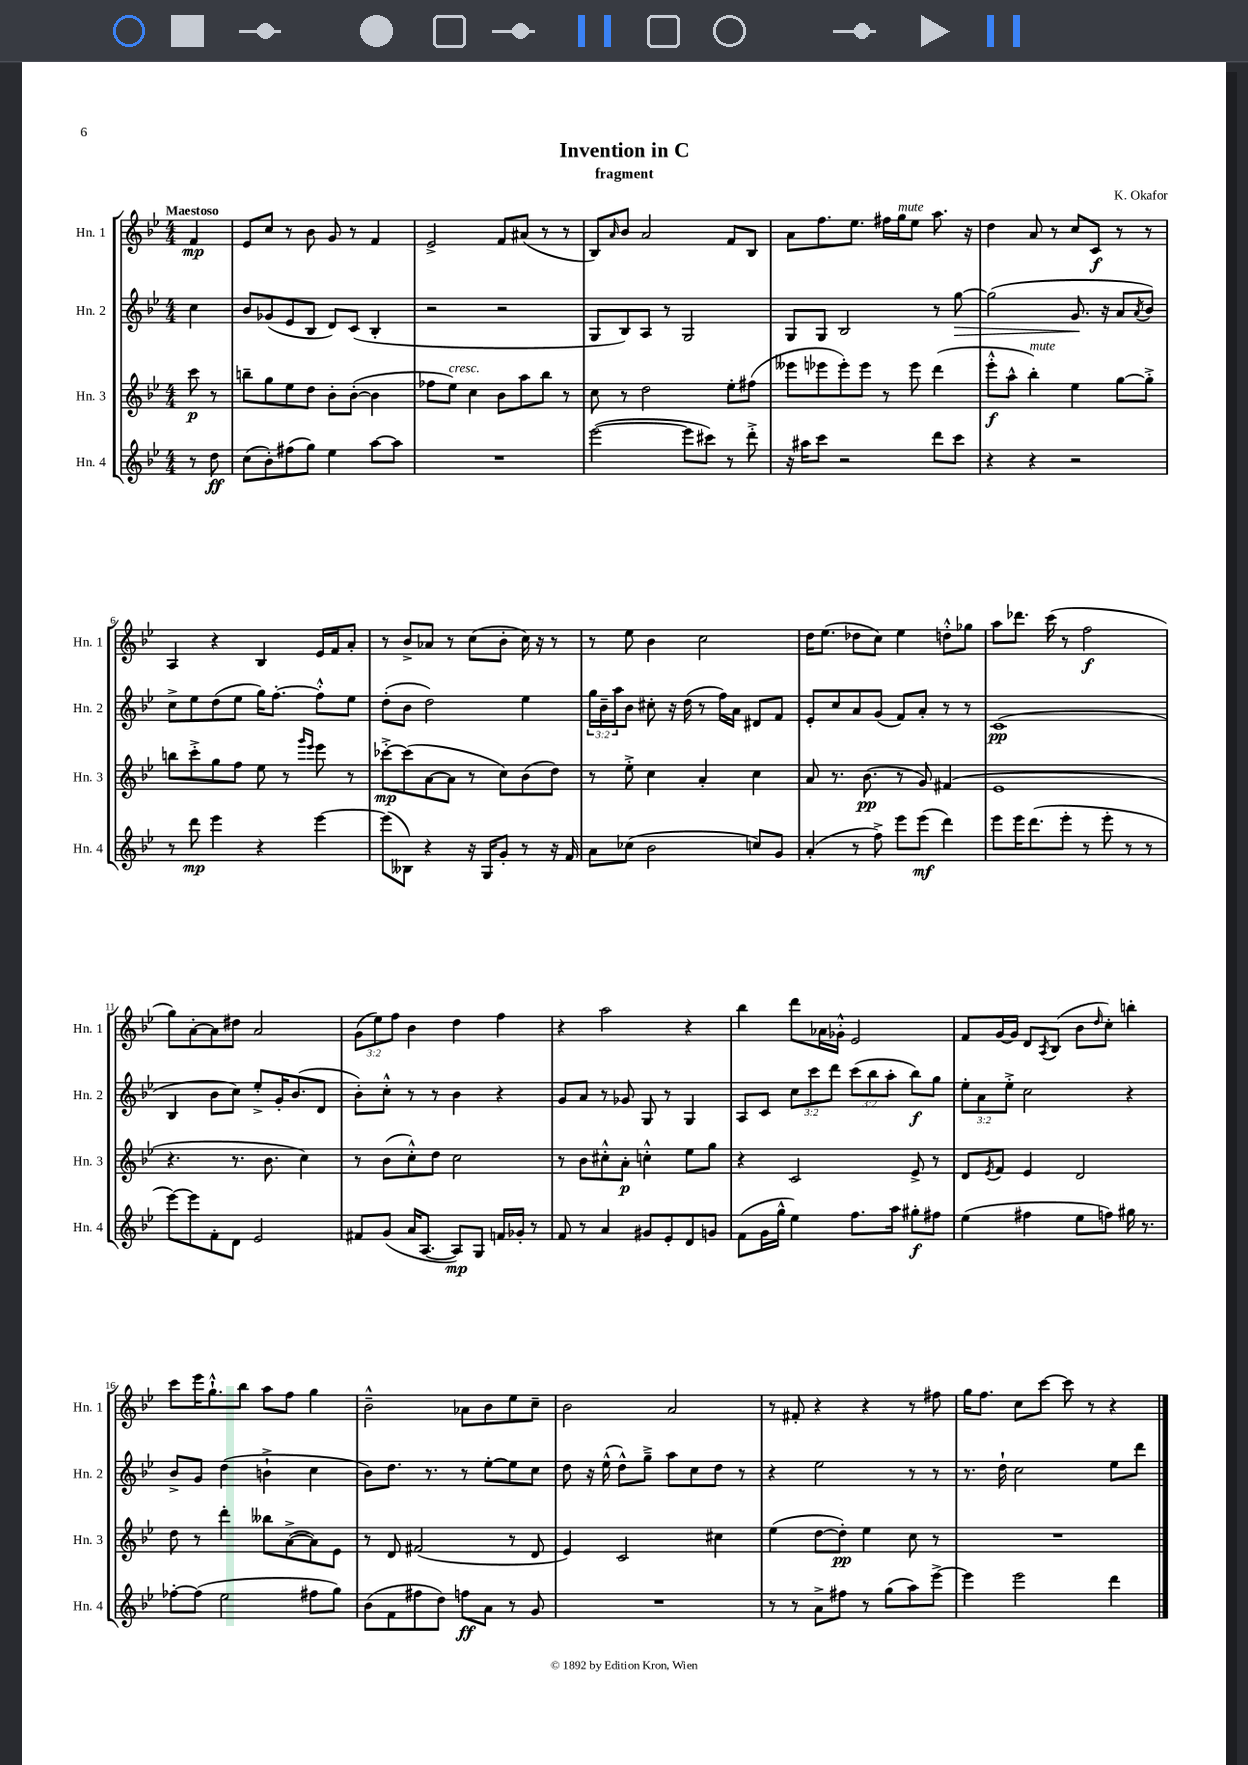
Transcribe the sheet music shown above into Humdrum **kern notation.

**kern	**dynam	**kern	**dynam	**kern	**dynam	**kern	**dynam
*part4	*part4	*part3	*part3	*part2	*part2	*part1	*part1
*staff4	*staff4	*staff3	*staff3	*staff2	*staff2	*staff1	*staff1
*I"Hn. 4	*	*I"Hn. 3	*	*I"Hn. 2	*	*I"Hn. 1	*
*I'Hn. 4	*	*I'Hn. 3	*	*I'Hn. 2	*	*I'Hn. 1	*
*clefG2	*	*clefG2	*	*clefG2	*	*clefG2	*
*k[b-e-]	*	*k[b-e-]	*	*k[b-e-]	*	*k[b-e-]	*
*M4/4	*	*M4/4	*	*M4/4	*	*M4/4	*
=	=	=	=	=	=	=	=
!	!	!	!	!	!	!LO:TX:a:B:t=Maestoso	!
8r	.	8ccc\	p	4cc\	.	4f/	mp
8dd\	ff	8r	.	.	.	.	.
=1	=1	=1	=1	=1	=1	=1	=1
(8cc\L	.	8bbn~\L	.	8b-/L	.	8e-/L	.
8b-'\)	.	8gg\	.	(8g-X/	.	8cc/J	.
(8ff#X\	.	8ee-\	.	8e-/	.	8r	.
8gg\J)	.	8dd\J	.	8B-/J	.	8b-\	.
4ee-\	.	8b-'\L	.	8d/L)	.	8g/	.
.	.	([8b-'\J	.	(8c/J	.	8r	.
[8aa\L	.	4b-\]	.	4B-'/	.	4f/	.
8aa\J]	.	.	.	.	.	.	.
=2	=2	=2	=2	=2	=2	=2	=2
1r	.	8ff-X\L	.	2r	.	2e-^/	.
!	!	!LO:TX:a:i:t=cresc.	!	!	!	!	!
.	.	8ee-\J)	.	.	.	.	.
.	.	4cc\	.	.	.	.	.
.	.	8b-\L	.	2r	.	8f/L	.
.	.	8aa\	.	.	.	(8a#X/J	.
.	.	8bb-\J	.	.	.	8r	.
.	.	8r	.	.	.	8r	.
=3	=3	=3	=3	=3	=3	=3	=3
([2eee-\	.	8cc\	.	8G/L	.	8B-/L)	.
.	.	.	.	.	.	16qqa/	.
.	.	8r	.	8B-/)	.	8b-/J	.
.	.	2dd\	.	8A/J	.	2a/	.
.	.	.	.	8r	.	.	.
8eee-\L]	.	.	.	2G/	.	.	.
8ccc#X\J)	.	.	.	.	.	.	.
8r	.	8ee-'\L	.	.	.	8f/L	.
8ddd'^\	.	(8ff#X\J	.	.	.	8B-/J	.
=4	=4	=4	=4	=4	=4	=4	=4
16r	.	8eee--X\L	.	8G/L	.	8a\L	.
16aa#X\KL	.	.	.	.	.	.	.
8ccc\J	.	8eee-X\	.	8G/J	.	8.ff\	.
2r	.	8eee-'\)	.	2B-/	.	.	.
.	.	.	.	.	.	8.ee-\J	.
.	.	8eee-\J	.	.	.	.	.
.	.	8r	.	.	.	16ff#X\LL	.
!	!	!	!	!	!	!LO:TX:a:i:t=mute	!
.	.	.	.	.	.	16gg\J	.
.	.	8eee-\	.	.	.	8ee-\J	.
8ddd\L	.	(4ddd\	.	8r	.	8.aa\	.
!	!	!	!	!	!LO:HP:b	!	!
8ccc\J	.	.	.	[8gg\	>	.	.
.	.	.	.	.	.	16r	.
=5	=5	=5	=5	=5	=5	=5	=5
4r	.	8eee-'^^\L	f	(2gg\]	.	4dd\	.
.	.	8aa^^\J	.	.	.	.	.
!	!	!LO:TX:a:i:t=mute	!	!	!	!	!
4r	.	4bb-'\)	.	.	.	8a/	.
.	.	.	.	.	.	8r	.
2r	.	4ee-\	.	8.g/	.	8cc/L	.
.	.	.	.	.	.	8c/J	f
.	.	.	.	16r	]	.	.
.	.	[8gg\L	.	8a/L	.	8r	.
.	.	.	.	8qa/	.	.	.
.	.	8gg'^\J]	.	8b-/J)	.	8r	.
!!LO:LB:g=z
=6	=6	=6	=6	=6	=6	=6	=6
8r	.	8bbn\L	.	8cc^\L	.	4A/	.
8ddd\	mp	8ccc'^\	.	8ee-\	.	.	.
4eee-\	.	8gg\	.	(8dd\	.	4r	.
.	.	8ff\J	.	8ee-\J	.	.	.
4r	.	8ee-\	.	16gg\KL)	.	4B-/	.
.	.	.	.	[8.ff'\J	.	.	.
.	.	8r	.	.	.	.	.
.	.	16qqggg/LL	.	.	.	.	.
.	.	16qqeee-/JJ	.	.	.	.	.
[4eee-\	.	8eee-\	.	8ff'^^\L]	.	16e-/LL	.
.	.	.	.	.	.	16f/J	.
.	.	8r	.	8ee-\J	.	8a'/J	.
=7	=7	=7	=7	=7	=7	=7	=7
(8eee-\L]	.	[8ccc-X'^\L	mp	(8dd'\L	.	8r	.
8B--X\J)	.	(8ccc-\]	.	8b-\J	.	8b-^/L	.
4r	.	[8a\	.	2dd\)	.	8a-X/J	.
.	.	8a\J]	.	.	.	8r	.
16r	.	8r	.	.	.	(8cc\L	.
16G/KL	.	.	.	.	.	.	.
8g'/J	.	8cc\L)	.	.	.	8b-'\J	.
8r	.	(8b-\	.	4ee-\	.	16cc\)	.
.	.	.	.	.	.	16r	.
16r	.	8dd\J)	.	.	.	8r	.
16f/	.	.	.	.	.	.	.
=8	=8	=8	=8	=8	=8	=8	=8
8a\L	.	8r	.	24gg\LL	.	8r	.
.	.	.	.	24b-~\	.	.	.
.	.	.	.	24aa\J	.	.	.
(8cc-X\J	.	8ee-'^\	.	8b-\J	.	8ee-\	.
2b-\	.	4cc\	.	8cc#X'\	.	4b-\	.
.	.	.	.	16r	.	.	.
.	.	.	.	(16dd\	.	.	.
.	.	4a'/	.	8r	.	2cc\	.
.	.	.	.	16ff\LL)	.	.	.
.	.	.	.	16a\JJ	.	.	.
8ccn/L)	.	4cc\	.	8d#X/L	.	.	.
8g/J	.	.	.	8f/J	.	.	.
=9	=9	=9	=9	=9	=9	=9	=9
(4a'/	.	8a/	.	8e-'/L	.	16dd\KL	.
.	.	.	.	.	.	(8.ee-\J	.
.	.	8.r	.	8cc/	.	.	.
8r	.	.	.	8a/	.	8dd-X\L	.
.	.	(8.b-\	pp	.	.	.	.
8ff^\)	.	.	.	(8g/J	.	8cc\J)	.
8eee-\L	.	8r	.	8f/L)	.	4ee-\	.
(8eee-\J	mf	8g/)	.	8a'/J	.	.	.
4ddd\)	.	(4f#X/	.	8r	.	8ddn'^^\L	.
.	.	.	.	8r	.	8gg-X\J	.
=10	=10	=10	=10	=10	=10	=10	=10
8eee-\L	.	1e-	.	(1c	pp	8aa\L	.
16eee-\K	.	.	.	.	.	8.ddd-X\J	.
(8.ddd\	.	.	.	.	.	.	.
.	.	.	.	.	.	(16ccc\	.
8eee-'\J	.	.	.	.	.	8r	.
8r	.	.	.	.	.	2ff\	f
8eee-'\	.	.	.	.	.	.	.
8r	.	.	.	.	.	.	.
8r	.	.	.	.	.	.	.
!!LO:LB:g=z
=11	=11	=11	=11	=11	=11	=11	=11
[8eee-\L)	.	4.r	.	4B-/	.	8gg\L)	.
8eee-\]	.	.	.	.	.	[8a'\	.
8f'\	.	.	.	8b-\L	.	8a\]	.
8d\J	.	8.r	.	8cc\J)	.	8dd#X\J	.
2e-/	.	.	.	8ee-'^/L	.	2a/	.
.	.	8.b-\	.	.	.	.	.
.	.	.	.	16g'/K	.	.	.
.	.	.	.	(8.b-/	.	.	.
.	.	4cc\)	.	.	.	.	.
.	.	.	.	8d/J	.	.	.
=12	=12	=12	=12	=12	=12	=12	=12
8f#X/L	.	8r	.	8b-'\L)	.	(12g\L	.
.	.	.	.	.	.	12ee-\)	.
(8g/J	.	(8b-\L	.	8cc'^^\J	.	.	.
.	.	.	.	.	.	12ff\J	.
16a/KL	.	8cc'^^\)	.	8r	.	4b-\	.
[8.A/J	.	.	.	.	.	.	.
.	.	8dd\J	.	8r	.	.	.
8A/L])	mp	2cc\	.	4b-\	.	4dd\	.
8G/J	.	.	.	.	.	.	.
16fn/LL	.	.	.	4r	.	4ff\	.
16g-X'/JJ	.	.	.	.	.	.	.
8r	.	.	.	.	.	.	.
=13	=13	=13	=13	=13	=13	=13	=13
8f/	.	8r	.	8g/L	.	4r	.
8r	.	8b-\L	.	8a/J	.	.	.
4a/	.	8cc#X'^^\	.	8r	.	2aa\	.
.	.	8a'\J	p	8g-X/	.	.	.
8g#X/L	.	4ccn'^^\	.	8G/	.	.	.
8e-'/	.	.	.	8r	.	.	.
8d/	.	8ee-\L	.	4G/	.	4r	.
8gn/J	.	8gg\J	.	.	.	.	.
=14	=14	=14	=14	=14	=14	=14	=14
(8f\L	.	4r	.	8A/L	.	4bb-\	.
16g\L	.	.	.	8c/J	.	.	.
16gg^^\JJ	.	.	.	.	.	.	.
4ee-\)	.	2c/	.	12cc\L	.	8ddd\L	.
.	.	.	.	12ccc\	.	.	.
.	.	.	.	.	.	16a-X\L	.
.	.	.	.	12ddd\J	.	.	.
.	.	.	.	.	.	16g-X'^^\JJ	.
8.ff\L	.	.	.	(12ccc\L	.	2e-/	.
.	.	.	.	12bb-\	.	.	.
.	.	.	.	12aa'\J	.	.	.
16aa\Jk	.	.	.	.	.	.	.
8gg#X'\L	f	8e-^/	.	8bb-\L)	f	.	.
8ff#X\J	.	8r	.	8gg\J	.	.	.
=15	=15	=15	=15	=15	=15	=15	=15
(4ee-\	.	8d/L	.	12ee-'\L	.	8f/L	.
.	.	.	.	12a\	.	.	.
.	.	8qe-/	.	.	.	.	.
.	.	8f/J	.	.	.	[16g/L	.
.	.	.	.	12ee-'^\J	.	.	.
.	.	.	.	.	.	16g/JJ]	.
4ff#X\	.	4e-/	.	2cc\	.	8d/L	.
.	.	.	.	.	.	8qA/	.
.	.	.	.	.	.	(8B-/J	.
8ee-\L	.	2d/	.	.	.	8b-\L	.
.	.	.	.	.	.	16qqdd/	.
8ffn\J)	.	.	.	.	.	8cc'\J)	.
16gg#X\	.	.	.	4r	.	4bbn'\	.
8.r	.	.	.	.	.	.	.
!!LO:LB:g=z
=16	=16	=16	=16	=16	=16	=16	=16
[8ff-X'\L	.	8dd\	.	8b-^/L	.	8ccc\L	.
(8ff-\J]	.	8r	.	8g/J	.	16eee-\K	.
.	.	.	.	.	.	8.gg`^^\	.
2ee-\	.	4ddd'\	.	(4dd\	.	.	.
.	.	.	.	.	.	8bb-\J	.
.	.	8bb--X\L	.	4bn`^\	.	8aa\L	.
.	.	([8a^\	.	.	.	8ff\J	.
8ff#X\L	.	8a\])	.	4cc\	.	4gg\	.
8gg\J)	.	8e-\J	.	.	.	.	.
=17	=17	=17	=17	=17	=17	=17	=17
(8b-\L	.	8r	.	8b-\L)	.	2b-~^^\	.
8f\	.	8d/	.	8.dd\J	.	.	.
8ff#X\	.	(2f#X/	.	.	.	.	.
.	.	.	.	8.r	.	.	.
8dd\J)	.	.	.	.	.	.	.
8ffn\L	ff	.	.	8r	.	8a-X\L	.
8a\J	.	.	.	[8ee-'\L	.	8b-\	.
8r	.	8r	.	8ee-\]	.	8ee-\	.
8g/	.	8d/	.	8cc\J	.	8cc~\J	.
=18	=18	=18	=18	=18	=18	=18	=18
1r	.	4e-/)	.	8dd\	.	2b-\	.
.	.	.	.	16r	.	.	.
.	.	.	.	(16ee-^^\	.	.	.
.	.	2c/	.	8dd^^\L)	.	.	.
.	.	.	.	8gg~^\J	.	.	.
.	.	.	.	8aa\L	.	2a/	.
.	.	.	.	8cc\	.	.	.
.	.	4cc#X\	.	8dd\J	.	.	.
.	.	.	.	8r	.	.	.
=19	=19	=19	=19	=19	=19	=19	=19
8r	.	(4ee-\	.	4r	.	8r	.
8r	.	.	.	.	.	8f#X'/	.
8a^\L	.	[8dd\L	.	2ee-\	.	4r	.
8ff#X\J	.	8dd'\J])	pp	.	.	.	.
8r	.	4ee-\	.	.	.	4r	.
(8gg\L	.	.	.	.	.	.	.
8aa\)	.	8cc\	.	8r	.	8r	.
[8eee-^\J	.	8r	.	8r	.	8ff#X\	.
=20	=20	=20	=20	=20	=20	=20	=20
4eee-\]	.	1r	.	8.r	.	16gg\KL	.
.	.	.	.	.	.	8.ff\J	.
.	.	.	.	16dd`\	.	.	.
2eee-\	.	.	.	2cc\	.	8cc\L	.
.	.	.	.	.	.	[8ccc\J	.
.	.	.	.	.	.	8ccc\]	.
.	.	.	.	.	.	8r	.
4ddd\	.	.	.	8ee-\L	.	4r	.
.	.	.	.	8ddd\J	.	.	.
==	==	==	==	==	==	==	==
*-	*-	*-	*-	*-	*-	*-	*-
